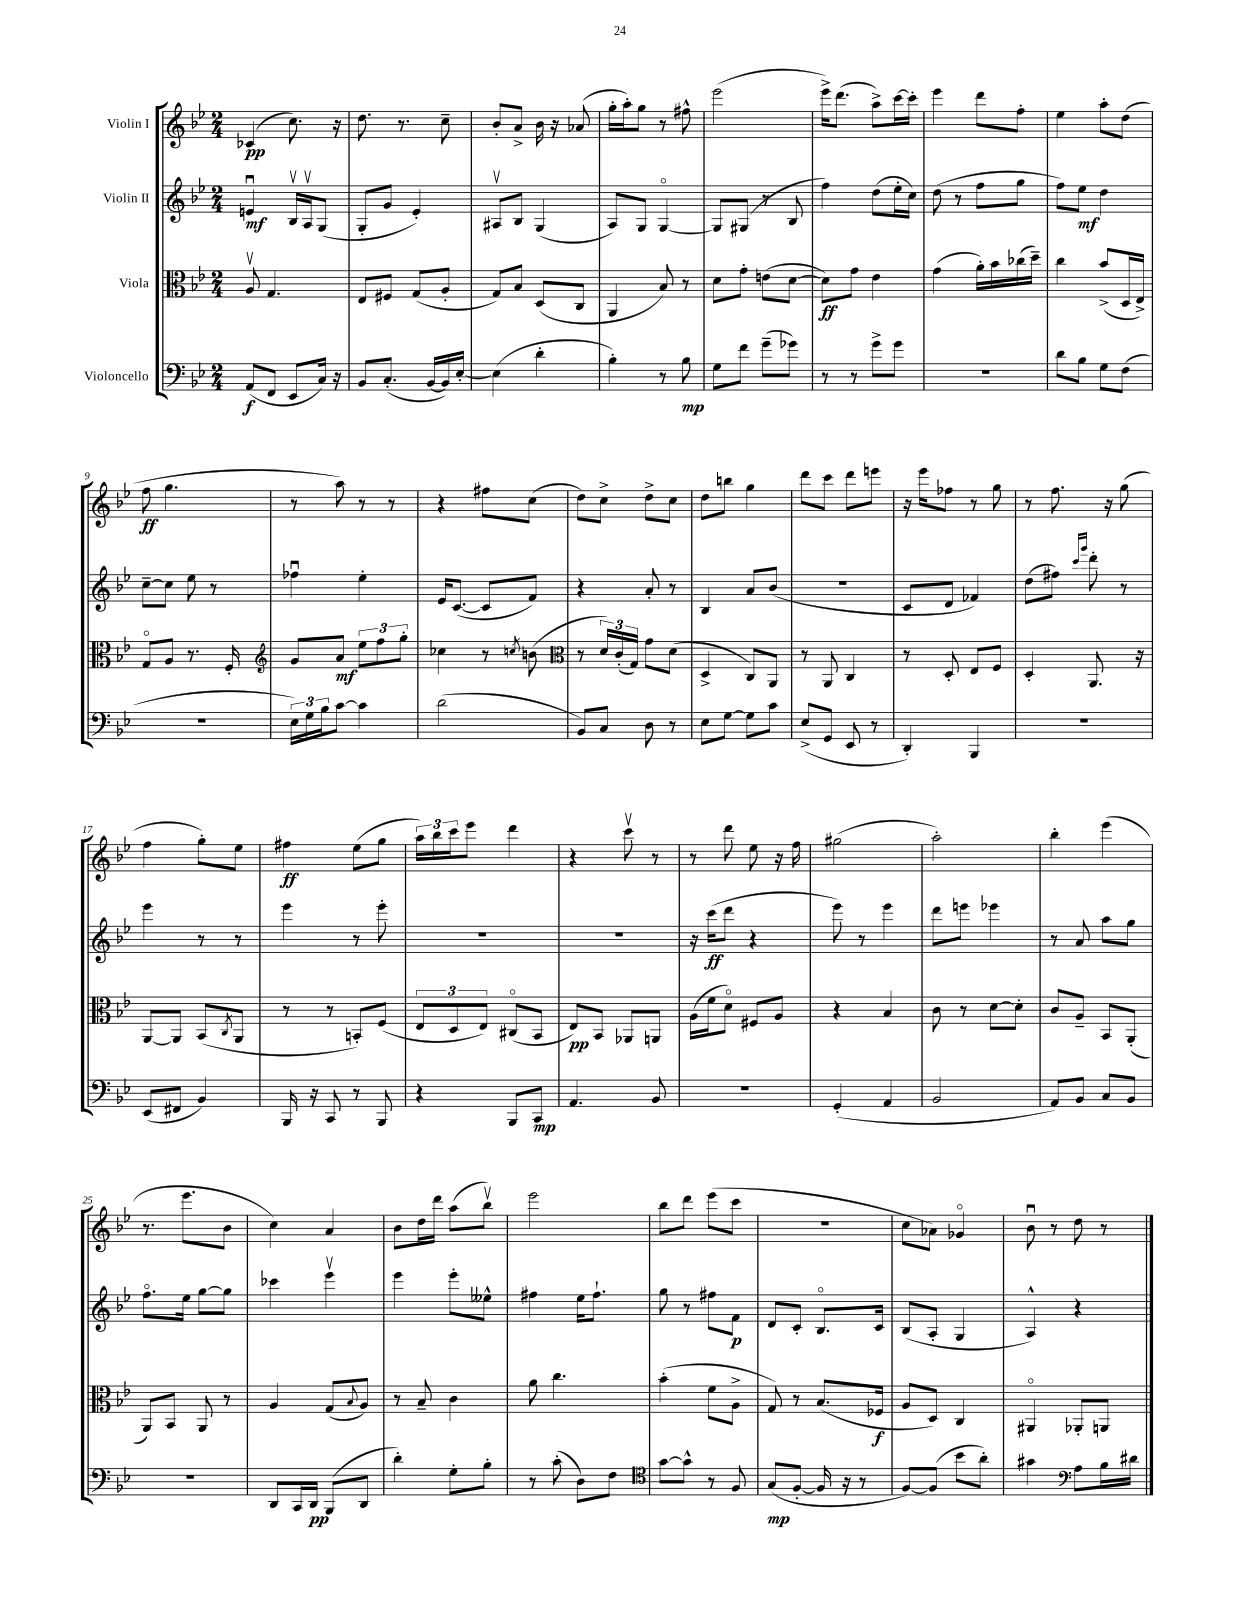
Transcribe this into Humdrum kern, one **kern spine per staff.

**kern	**kern	**kern	**kern
*staff4	*staff3	*staff2	*staff1
*clefF4	*clefC3	*clefG2	*clefG2
*k[b-e-]	*k[b-e-]	*k[b-e-]	*k[b-e-]
*M2/4	*M2/4	*M2/4	*M2/4
(8AA/L	8Av/	4eu/	(4c-/
8FF/J	4.G/	.	.
8EE-/L	.	16B-v/LL	8.cc\)
.	.	16Av/J	.
16C/Jk)	.	(8G/J	.
16r	.	.	16r
=	=	=	=
8BB-/L	8E-/L	8G'/L	8.dd\
(8.C'/J	8F#/J	8g/J	.
.	.	.	8.r
.	(8G/L	4e-'/)	.
[16BB-/LL	.	.	.
16BB-/])	8A'/J	.	8cc~\
[16E-'/JJ	.	.	.
=	=	=	=
(4E-\]	8G/L)	8A#v/L	8b-'/L
.	8B-/J	8B-/J	8a^/J
4d'\	(8D/L	(4G/	16b-\
.	.	.	16r
.	8C/J	.	(8a-/
=	=	=	=
4B-'\)	4AA/	8A/L)	16gg'\LL
.	.	.	16aa'\J)
.	.	8G/J	8gg\J
8r	8B-/)	[4Go/	8r
8B-\	8r	.	8ff#^^\
=	=	=	=
8G\L	8d\L	8G/]L	(2eee-\
8f\J	8g'\J	(8G#/J	.
(8g~\L	(8e\L	8r	.
8g-\J)	[8d\J	8B-/	.
=	=	=	=
8r	8d\]L)	4ff\)	16eee-^\LK)
.	.	.	(8.ddd\J
8r	8g\J	.	.
8g^\L	4e-\	(8dd\L	8aa^\L)
8g\J	.	16ee-'\L	[16ccc\L
.	.	16cc\JJ)	16ccc'\]JJ
=	=	=	=
2r	(4g\	(8dd\	4eee-\
.	.	8r	.
.	16a'\LL)	8ff\L	8ddd\L
.	16b-\	.	.
.	(16cc-\	8gg\J	8ff'\J
.	16dd~\JJ)	.	.
=	=	=	=
8d\L	4cc\	8ff\L)	4ee-\
8B-\J	.	8ee-\J	.
8G\L	(8b-^/L	4dd\	8aa'\L
(8F\J	16D/L	.	(8dd\J
.	16E-^/JJ)	.	.
=	=	=	=
2r	8Go/L	[8cc~\L	8ff\
.	8A/J	8cc\]J	4.gg\
.	8.r	8ee-\	.
.	.	8r	.
.	16F'/	.	.
=	=	=	=
*	*clefG2	*	*
24E-\LL)	8g/L	4ff-u\	8r
24G\	.	.	.
24B-\J	.	.	.
[8c\J	8a/J	.	8aa\)
4c\]	12ee-\L	4ee-'\	8r
.	12ff\	.	.
.	.	.	8r
.	12gg'\J	.	.
=	=	=	=
(2d\	4cc-\	16e-/LK	4r
.	.	([8.c/J	.
.	8r	8c/]L	8ff#\L
.	8qcc/	.	.
.	(8b\	8f/J)	(8cc\J
=	=	=	=
*	*clefC3	*	*
8BB-/L)	8r	4r	8dd\L)
8C/J	24d/LL)	.	8cc^\J
.	(24c'/	.	.
.	24G/JJ)	.	.
8D\	8g\L	8a'/	8dd^\L
8r	(8d\J	8r	8cc\J
=	=	=	=
8E-\L	4D^/	4B-/	8dd\L
[8G\J	.	.	8bb\J
8G\]L	8C/L)	8a/L	4gg\
8c\J	8AA/J	(8b-/J	.
=	=	=	=
(8E-^/L	8r	2r	8ddd\L
8GG/J	8AA/	.	8ccc\J
8EE-/	4C/	.	8ddd\L
8r	.	.	8eee\J
=	=	=	=
4DD'/)	8r	8c/L	16r
.	.	.	16eee-\LK
.	8D'/	8d/J	8ff-\J
4BBB-/	8E-/L	4f-/)	8r
.	8F/J	.	8gg\
=	=	=	=
2r	4D'/	(8dd\L	8r
.	.	8ff#\J)	8.ff\
.	.	16qqccc/LL	.
.	.	16qqggg/JJ	.
.	8.AA/	8ddd'\	.
.	.	.	16r
.	.	8r	(8gg\
.	16r	.	.
=	=	=	=
(8EE-/L	[8AA/L	4eee-\	4ff\
8FF#/J	8AA/]J	.	.
4BB-/)	(8BB-/L	8r	8gg'\L)
.	8qC/	.	.
.	8AA/J	8r	8ee-\J
=	=	=	=
16BBB-/	8r	4eee-\	4ff#\
16r	.	.	.
8CC/	8r	.	.
8r	8BB'/L)	8r	(8ee-\L
8BBB-/	(8F/J	8eee-'\	8gg\J
=	=	=	=
4r	12E-/L	2r	24aa\LL)
.	.	.	24bb-\
.	12D/	.	24ccc\J
.	.	.	8eee-\J
.	12E-/J)	.	.
8BBB-/L	(8C#o/L	.	4ddd\
8CC/J	8BB-/J	.	.
=	=	=	=
4.AA/	8E-/L)	2r	4r
.	8BB-/J	.	.
.	8AA-/L	.	8cccv\
8BB-/	8AA/J	.	8r
=	=	=	=
2r	(16A\LL	16r	8r
.	16f\J	(16ccc\LK	.
.	8do\J)	8ddd\J	8ddd\
.	8F#/L	4r	8ee-\
.	8A/J	.	16r
.	.	.	16ff\
=	=	=	=
(4GG'/	4r	8eee-\)	(2gg#\
.	.	8r	.
4AA/	4B-/	4eee-\	.
=	=	=	=
2BB-/	8c\	8ddd\L	2aa'\)
.	8r	8eee\J	.
.	[8d\L	4eee-\	.
.	8d'\]J	.	.
=	=	=	=
8AA/L)	8c/L	8r	4bb-'\
8BB-/J	8A~/J	8a/	.
8C/L	8BB-/L	8aa\L	(4eee-\
8BB-/J	(8AA'/J	8gg\J	.
=	=	=	=
2r	8AA/L)	8.ffo\L	8.r
.	8BB-/J	.	.
.	.	16ee-\Jk	8.eee-\L
.	8AA/	[8gg\L	.
.	8r	8gg\]J	8b-\J
=	=	=	=
8DD/L	4A/	4ccc-\	4cc\)
16CC/L	.	.	.
16DD/JJ	.	.	.
(8BBB-/L	(8G/L	4eee-v\	4a/
.	8qqB-/	.	.
8DD/J	8A/J)	.	.
=	=	=	=
4d'\)	8r	4eee-\	8b-\L
.	8B-~/	.	16dd\L
.	.	.	16ddd\JJ
8G'\L	4c\	8eee-'\L	(8aa\L
8B-'\J	.	8ee--^^\J	8bb-v\J)
=	=	=	=
8r	8a\	4ff#\	2eee-\
(8c'\	4.cc\	.	.
8D\L)	.	16ee-\LK	.
.	.	8.ff#`\J	.
8F\J	.	.	.
=	=	=	=
*clefC4	*	*	*
[8g\L	(4b-'\	8gg\	8bb-\L
8g^^\]J	.	8r	8ddd\J
8r	8f\L	8ff#\L	(8eee-\L
8F/	8A^\J	8f\J	8ccc\J
=	=	=	=
(8G/L	8G/)	8d/L	2r
[8F'/J	8r	8c'/J	.
16F/]	(8.B-/L	8.B-o/L	.
16r	.	.	.
8r	.	.	.
.	16F-/Jk	16c/Jk	.
=	=	=	=
[8F/L)	8A/L	(8B-/L	8cc\L
(8F/]J	8D/J)	8A'/J	8a-\J)
8b-\L	4C/	4G/	4g-o/
8a'\J)	.	.	.
=	=	=	=
4g#\	4AA#o/	4A^^/)	8b-u\
.	.	.	8r
*clefF4	*	*	*
8A\L	8AA-'/L	4r	8dd\
16B-\L	8AA/J	.	8r
16d#\JJ	.	.	.
==	==	==	==
*-	*-	*-	*-
